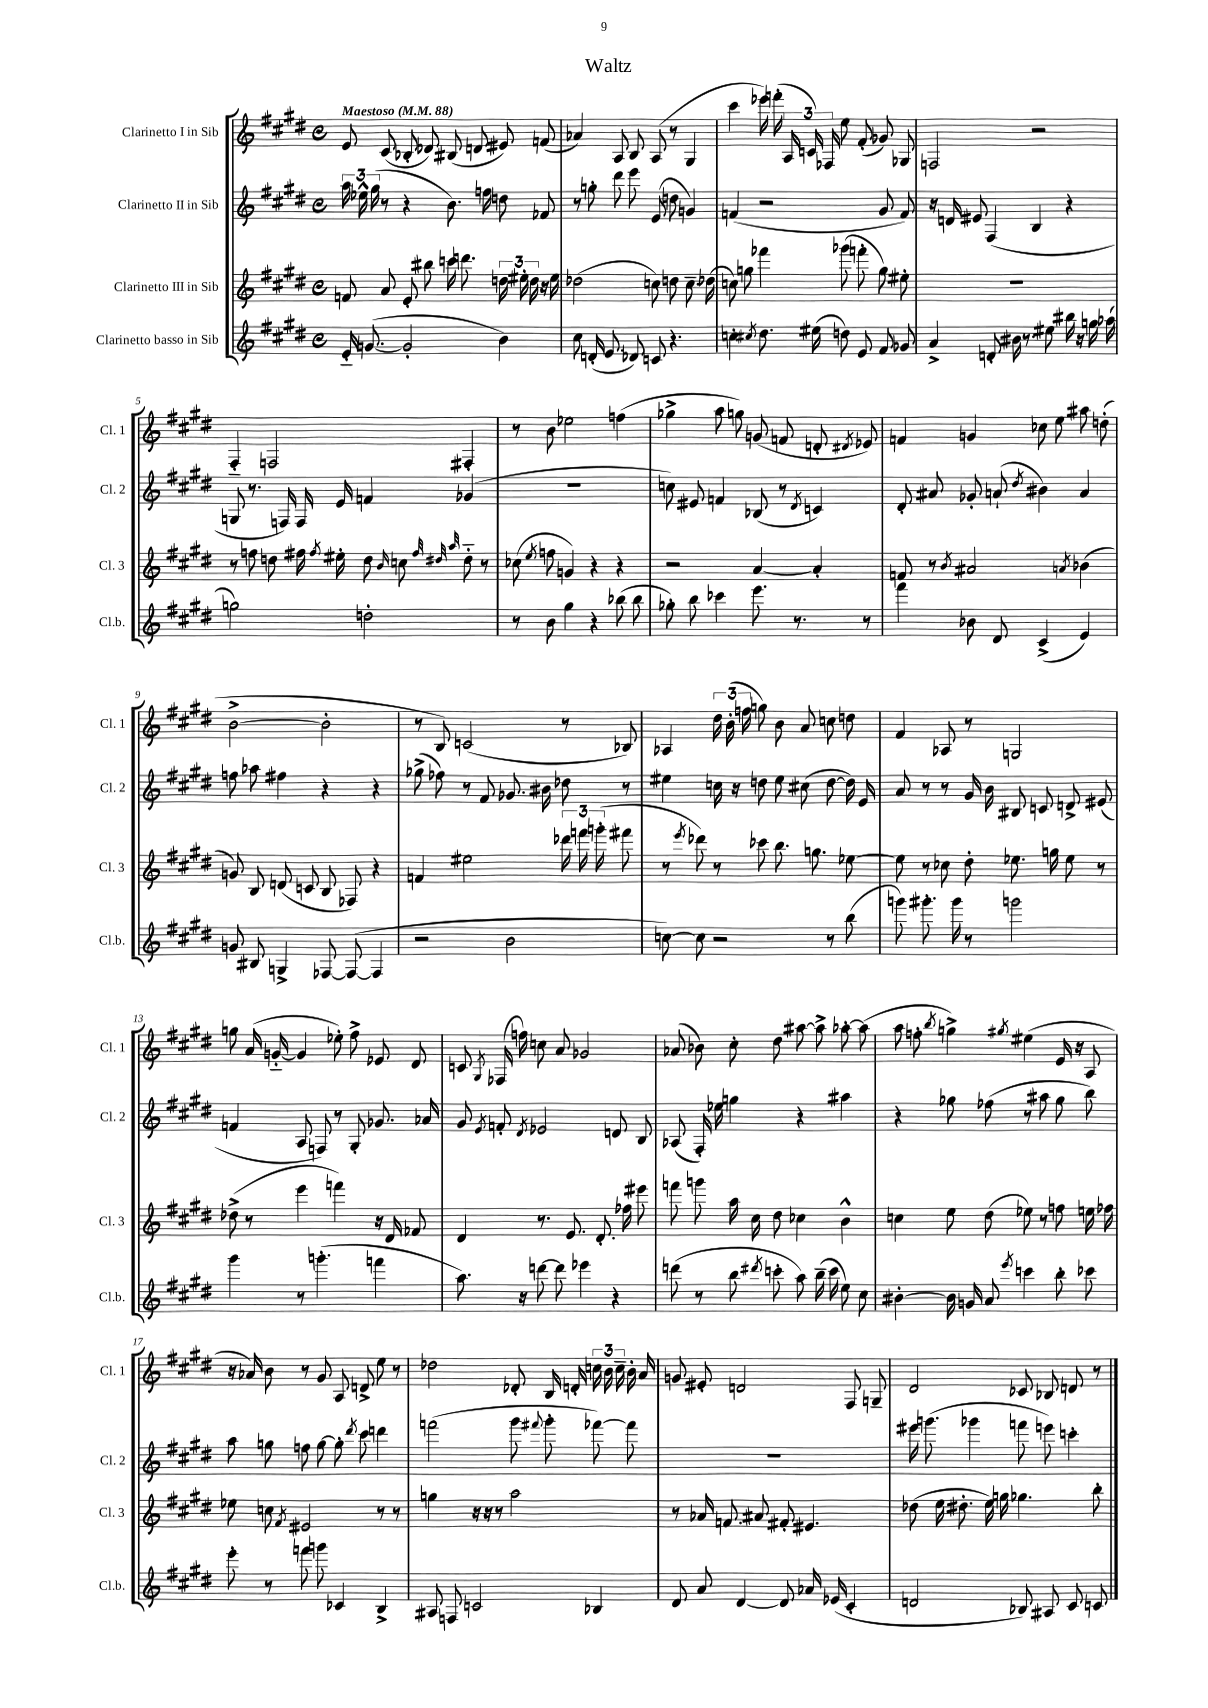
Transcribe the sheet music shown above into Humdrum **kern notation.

**kern	**kern	**kern	**kern
*part4	*part3	*part2	*part1
*staff4	*staff3	*staff2	*staff1
*I"Clarinetto basso in Sib	*I"Clarinetto III in Sib	*I"Clarinetto II in Sib	*I"Clarinetto I in Sib
*I'Cl.b.	*I'Cl. 3	*I'Cl. 2	*I'Cl. 1
*clefG2	*clefG2	*clefG2	*clefG2
*k[f#c#g#d#]	*k[f#c#g#d#]	*k[f#c#g#d#]	*k[f#c#g#d#]
*M4/4	*M4/4	*M4/4	*M4/4
*met(c)	*met(c)	*met(c)	*met(c)
*MM88	*MM88	*MM88	*MM88
=1	=1	=1	=1
!	!	!	!LO:TX:a:B:t=Maestoso
16e/	8fn/	24aa\	8e/
.	.	24ee-X^^\	.
([8.gn/	.	.	.
.	.	(24gg#\	.
.	8a/	8r	(8c#/
2g'/]	8e'/	4r	8B-X'/
.	8bb#X\	.	8d-X/)
.	16cccn\	8.b\)	(8B#X/
.	8.dddn\	.	.
.	.	.	8dn/
.	.	16ffn\	.
4b\)	24ddn\	8ddn\	8e#X/)
.	24ee#X'\	.	.
.	24dd\	.	.
.	16r	8f-X/	(8fn/
.	16ee#\	.	.
=2	=2	=2	=2
8cc#\	(2dd-X\	8r	4a-X/)
(16dn'/	.	8ggn'\	.
8.e/	.	.	.
.	.	8ddd#\	8A/
8d-X/)	.	8eee\	8B/
8cn/	8ccn\)	(8e/	(8A/
4.r	8ddn\	8ddn\	8r
.	8.cc~\	4gn/)	4G#/
.	(16dd-X\	.	.
=3	=3	=3	=3
4ccn'\	8ccn\)	(4fn/	4ccc#\
.	8ggn\	.	.
8qcc#X/	.	.	.
8.dd#\	4fff-X\	2r	16eee-X\)
.	.	.	(16fffn'\
.	.	.	24A/
.	.	.	24cn/)
(16ee#X\	.	.	.
.	.	.	24F-X/
8ddn\)	(8ggg-X\	.	8ee\
8e/	8fffn'\	.	(8f#'/
8f#/	8gg\)	8g#/	8g-X/)
8g-X/	8ee#X'\	8f/)	8G-X/
=4	=4	=4	=4
4a^/	1r	16r	2Fn/
.	.	16dn/	.
.	.	8e#X/	.
8dn'/	.	(4F#/	.
16b#X\	.	.	.
8.r	.	.	.
.	.	4B/	2r
8ee#X\	.	.	.
16bb#X\	.	4r	.
16r	.	.	.
16ggn\	.	.	.
(16aa-X\	.	.	.
!!LO:LB:g=z
=5	=5	=5	=5
2ggn\)	8r	8Gn/	4F#/
.	8ffn\	8.r	.
.	8ddn\	.	2Fn/
.	.	16Fn/)	.
.	16ff#X\	16F/	.
.	8qff#/	.	.
.	16ee#X'\	16e/	.
2ddn'\	8dd\	4fn/	.
.	16qqb/	.	.
.	8ccn\	.	.
.	32qqff#/	.	.
.	32qqdd#X/	.	.
.	32qqaa/	.	.
.	8dd#\	(4g-X/	4F#X'/
.	8r	.	.
=6	=6	=6	=6
8r	(8cc-X\	1r	8r
.	8qee/	.	.
8b\	8ffn\	.	8b\
4gg#\	4gn/)	.	2ee-X\
4r	4r	.	.
(8bb-X\	4r	.	(4ffn\
8bb-\	.	.	.
=7	=7	=7	=7
8gg-X'\)	2r	8ccn\)	4gg-X^\
8bb\	.	8e#X/	.
4ccc-X\	.	4fn/	8aa\
.	.	.	8ggn\)
8.eee\	[4a/	(8B-X/	(8gn/
.	.	8r	8fn/
8.r	.	.	.
.	.	8qd#/	.
.	4a'/]	4cn/)	8dn'/
.	.	.	8qd#X/
8r	.	.	8e-X/)
=8	=8	=8	=8
4fff#\	8fn/	8d#'/	4fn/
.	8r	8a#X/	.
.	8qb/	.	.
8b-X\	2a#X/	8g-X'/	4gn/
8d#/	.	(8an`/	.
.	.	8qdd#/	.
(4c#^/	.	4b#X\)	8cc-X\
.	.	.	8ee\
.	8qan/	.	.
4e/)	(4b-X\	4a/	8aa#X\
.	.	.	(8ddn'\
!!LO:LB:g=z
=9	=9	=9	=9
8gn/	8gn/)	8ffn\	[2b^\
8B#X/	8B/	8aa-X\	.
4Gn^/	(8dn/	4ff#X\	.
.	8cn/	.	.
[8F-X/	8B/	4r	2b'\]
(8F-/_	8F-X/)	.	.
4F-/]	4r	4r	.
=10	=10	=10	=10
2r	4fn/	(8gg-X^\	8r
.	.	8ff-X\)	8B/)
.	2ee#X\	8r	(2cn/
.	.	8f#/	.
2b\	.	8.g-X/	.
.	.	16b#X\	.
.	24ddd-X\	8dd-X\	8r
.	24fffn\	.	.
.	(24gggn'\	.	.
.	8fff#X\	8r	8B-X/)
=11	=11	=11	=11
[8ccn\)	8r	4ee#X\	4A-X/
.	8qeee/	.	.
8cc\]	8ddd-X\)	.	.
2r	8r	16ccn\	24dd#\
.	.	.	(24b'\
.	.	16r	.
.	.	.	24ffn\
.	8ccc-X\	8ddn\	8ggn\)
.	8.bb\	8ee#\	8b\
.	.	(8cc#X\	8a/
.	8.ggn\	.	.
8r	.	[8dd\	8ccn\
(8bb\	[8ee-X\	16dd\])	8ddn\
.	.	16e/	.
=12	=12	=12	=12
8gggn\)	8ee-\]	8a/	4f#/
8.ggg#X'\	8r	8r	.
.	8cc-X\	8r	8A-X/
16ggg#\	.	.	.
8r	8dd#'\	16g#/	8r
.	.	16b\	.
2gggn\	8.ee-X\	8B#X/	2Gn/
.	.	8cn/	.
.	16ggn\	.	.
.	8ee-\	8dn^/	.
.	8r	(8e#X/	.
!!LO:LB:g=z
=13	=13	=13	=13
4ggg#\	(8dd-X^\	4fn/	8ggn\
.	8r	.	(16a/
.	.	.	[16gn/
8r	4eee\	8A/	4g/]
(4.gggn'\	.	8Fn/)	.
.	4fffn\)	8r	8ee-X'\)
.	.	8G#'/	8ff#^\
4fffn\	16r	8.g-X/	8e-X/
.	16d#/	.	.
.	8f-X/	.	8d#/
.	.	16a-X/	.
=14	=14	=14	=14
8.aa\)	4d#/	8g#/	8cn/
.	.	8qe/	8qG#/
.	.	8fn'/	(16F-X/
16r	.	.	16ffn\)
.	.	8qd#/	.
[8dddn\	8.r	2e-X/	8ccn\
8ddd\]	.	.	8a/
.	8.e/	.	.
4eee-X\	.	.	2g-X/
.	8.d#'/	.	.
4r	.	8dn/	.
.	16ff-X\	.	.
.	8eee#X\	8B/	.
=15	=15	=15	=15
(8dddn\	8fffn\	(8A-X/	(8a-X/
8r	8gggn\	16F#'/)	8b-X\)
.	.	16ee-X\	.
8bb\	16aa\	4ggn\	8cc#'\
.	16cc#\	.	.
8qddd#X/	.	.	.
8cccn'\	8dd#\	.	8dd#\
8aa\)	4cc-X\	4r	[8aa#X\
(16bb~\	.	.	8aa#^\]
16ccc\	.	.	.
8ee\)	4b^^\	4aa#X\	[8aa-X'\
8cc#\	.	.	(8aa-\]
=16	=16	=16	=16
[4b#X'\	4ccn\	4r	8aa\
.	.	.	8ffn'\
.	.	.	8qbb/
16b#\]	8ee\	8gg-X\	4ggn^\)
16gn/	.	.	.
8a/	(8dd#\	(8ff-X\	.
8qeee/	.	.	8qgg#X/
4cccn\	8ee-X\)	8r	(4ee#X\
.	8r	8aa#X\	.
8bb'\	8ffn\	8gg-\	16e/
.	.	.	16r
8ccc-X\	16een\	8bb\)	8A/
.	16ff-X\	.	.
!!LO:LB:g=z
=17	=17	=17	=17
8eee'\	8ee-X\	8aa\	16r
.	.	.	16a-X/)
8r	8ccn\	8ggn\	8b\
.	8qf#/	.	.
8fffn\	2e#X/	8ffn\	8r
8gggn\	.	[8gg\	8g#/
4c-X/	.	8gg'\]	8A/
.	.	8qddd#/	.
.	.	8ccc#\	8dn^/
4B^/	8r	4dddn\	8ee\
.	8r	.	8r
=18	=18	=18	=18
8A#X/	4ggn\	(2fffn\	2dd-X\
8Fn/	.	.	.
2cn/	16r	.	.
.	16r	.	.
.	8r	.	.
.	2aa\	8ggg#\	8d-X'/
.	.	8qqfff#X/	.
.	.	8ggg#'\	16B/
.	.	.	16dn'/
4B-X/	.	[8fff-X\)	24ccn\
.	.	.	24b\
.	.	.	24cc~\
.	.	8fff-\]	16b'\
.	.	.	16a/
=19	=19	=19	=19
8d#/	8r	1r	8gn/
8a/	16a-X/	.	8e#X'/
.	8.fn/	.	.
[4d#/	.	.	2dn/
.	8a#X/	.	.
8d#/]	8f#X'/	.	.
16a-X/	4.e#X/	.	.
(16e-X/	.	.	.
4c#'/	.	.	8F#/
.	.	.	8Gn~/
=20	=20	=20	=20
2dn/	(8dd-X\	16eee#X\	2d#/
.	.	(8.gggn\	.
.	16ee\	.	.
.	8.dd#X'\	.	.
.	.	4ggg-X\	.
.	16ee\)	.	.
.	16ggn\	.	.
8B-X/)	4.gg-X\	8fffn\	8c-X/
8A#X/	.	8eeen\)	8B-X/
8c#/	.	4cccn'\	8dn/
8cn/	8bb'\	.	8r
==	==	==	==
*-	*-	*-	*-
